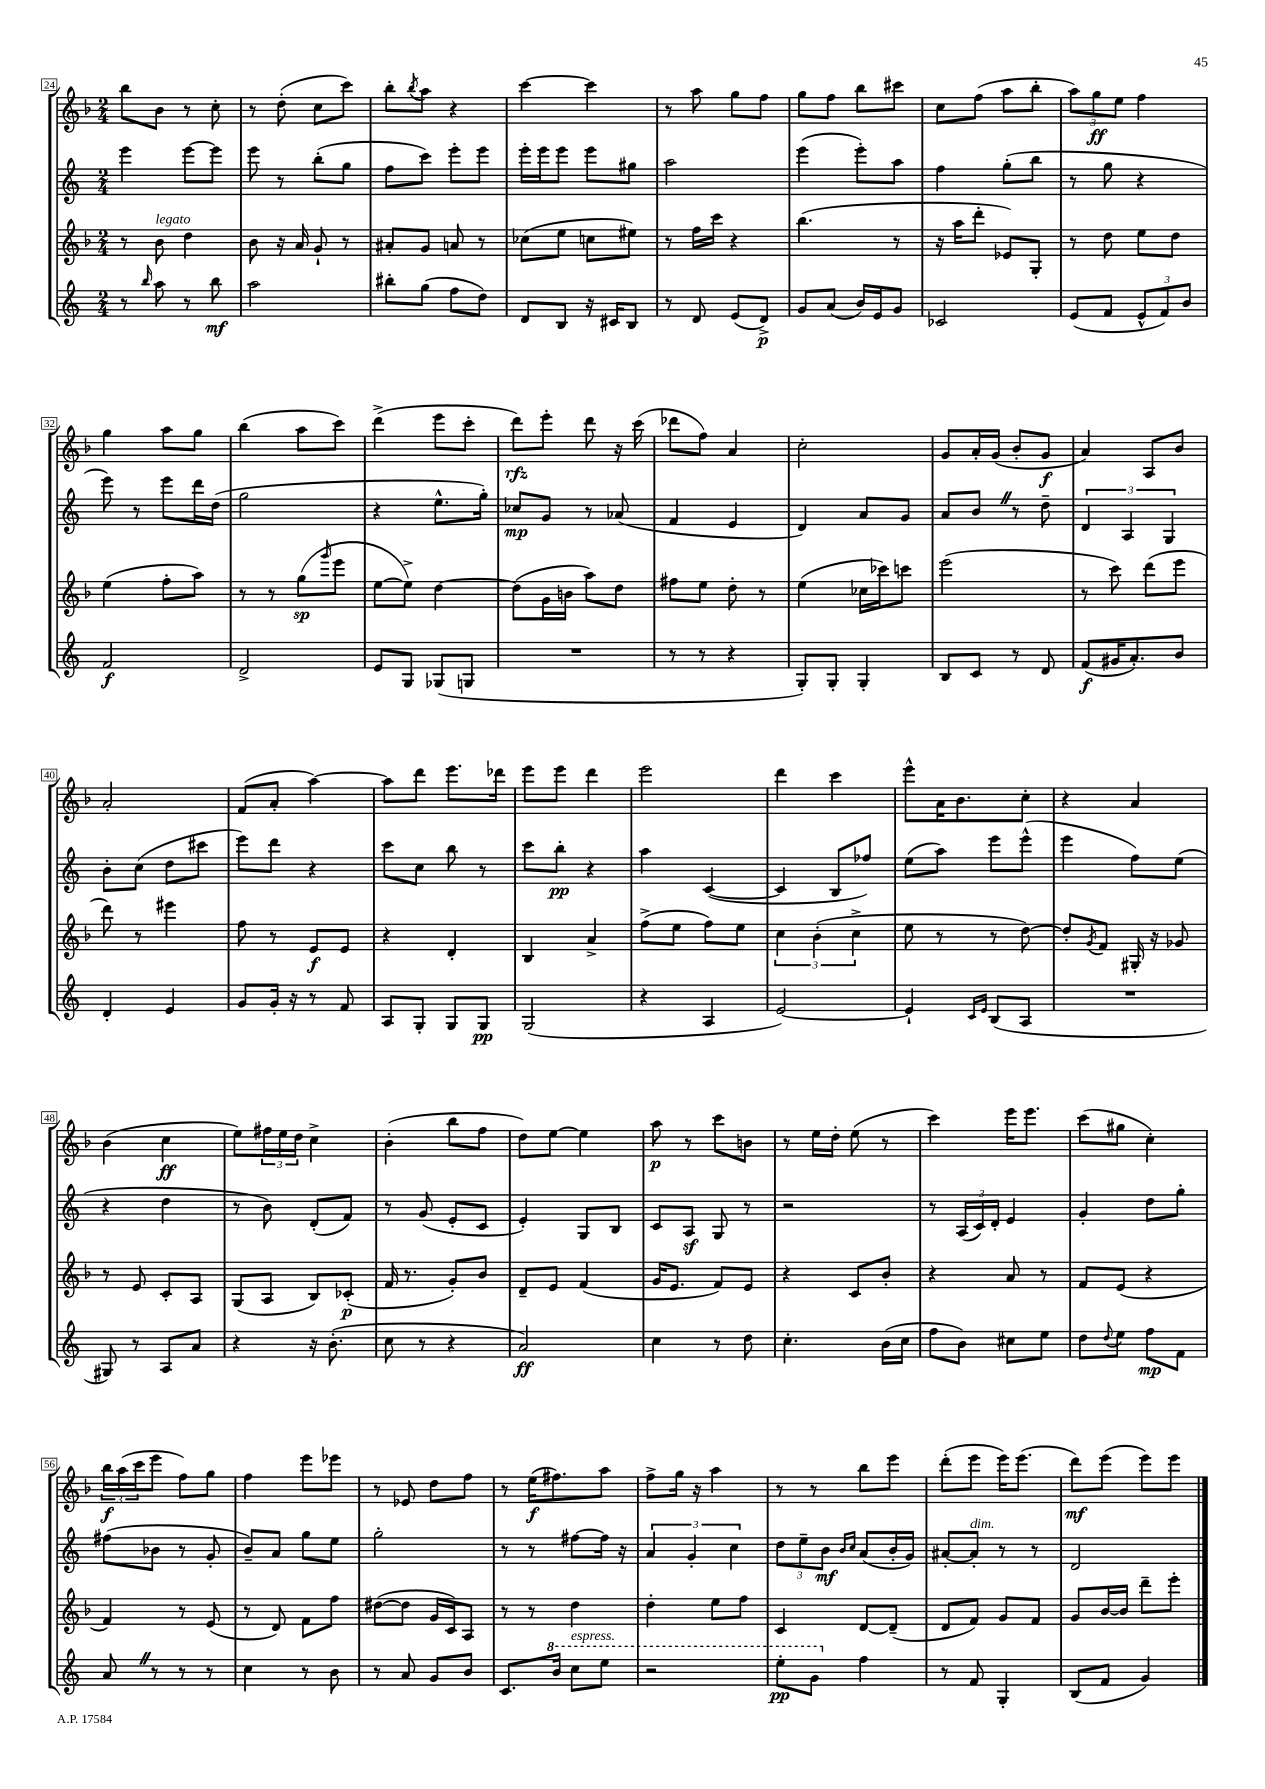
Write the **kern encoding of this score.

**kern	**kern	**kern	**kern
*staff4	*staff3	*staff2	*staff1
*clefG2	*clefG2	*clefG2	*clefG2
*k[]	*k[b-]	*k[]	*k[b-]
*M2/4	*M2/4	*M2/4	*M2/4
8r	8r	4eee	8bb-
16qqbb	.	.	.
8aa	8b-	.	8b-
8r	4dd	[8eee	8r
8bb	.	8eee]	8cc'
=	=	=	=
2aa	8b-	8eee	8r
.	16r	8r	(8dd'
.	16a	.	.
.	8g`	(8bb'	8cc
.	8r	8gg	8ccc)
=	=	=	=
8bb#'	8a#'	8ff	8bb-'
.	.	.	8qbb-
(8gg	8g	8ccc)	8aa
8ff	8a	8eee'	4r
8dd)	8r	8eee	.
=	=	=	=
8d	(8cc-	16eee'	[4ccc
.	.	16eee	.
8B	8ee	8eee	.
16r	8cc	8eee	4ccc]
16c#	.	.	.
8B	8ee#)	8gg#	.
=	=	=	=
8r	8r	2aa	8r
8d	16ff	.	8aa
.	16ccc	.	.
(8e	4r	.	8gg
8d^)	.	.	8ff
=	=	=	=
8g	(4.bb-	(4eee	8gg
(8a	.	.	8ff
16b)	.	8eee')	8bb-
16e	.	.	.
8g	8r	8aa	8ccc#
=	=	=	=
2c-	16r	4ff	8cc
.	16aa	.	.
.	8ddd'	.	(8ff
.	8e-)	(8gg'	8aa
.	8G'	8bb	8bb-'
=	=	=	=
(8e	8r	8r	12aa)
.	.	.	12gg
8f	8dd	8gg	.
.	.	.	12ee
12e^^	8ee	4r	4ff
12f)	.	.	.
.	8dd	.	.
12b	.	.	.
=	=	=	=
2f	(4ee	8eee)	4gg
.	.	8r	.
.	8ff'	8eee	8aa
.	8aa)	16ddd	8gg
.	.	(16dd	.
=	=	=	=
2d^	8r	2gg	(4bb-
.	8r	.	.
.	(8gg	.	8aa
.	16qqggg	.	.
.	8eee	.	8ccc)
=	=	=	=
8e	[8ee	4r	(4ddd^
8G	8ee^])	.	.
(8G-	[4dd	8.ee^^	8eee
8G	.	.	8ccc'
.	.	16gg')	.
=	=	=	=
2r	(8dd]	8cc-	8ddd)
.	16g	8g	8eee'
.	16b	.	.
.	8aa)	8r	8ddd
.	8dd	(8a-	16r
.	.	.	(16ccc
=	=	=	=
8r	8ff#	4f	8ddd-
8r	8ee	.	8ff)
4r	8dd'	4e	4a
.	8r	.	.
=	=	=	=
8G')	(4ee	4d)	2cc'
8G'	.	.	.
4G'	16cc-	8a	.
.	16ccc-)	.	.
.	8ccc	8g	.
=	=	=	=
8B	(2eee	8a	8g
8c	.	8b	16a'
.	.	.	(16g
8r	.	8r	8b-'
8d	.	8dd~	8g
=	=	=	=
(8f	8r	6d	4a)
16g#	8ccc)	.	.
.	.	6A	.
8.a')	.	.	.
.	(8ddd	.	8A
.	.	6G	.
8b	8eee	.	8b-
=	=	=	=
4d'	8ddd)	8b'	2a'
.	8r	(8cc	.
4e	4eee#	8dd	.
.	.	8ccc#	.
=	=	=	=
8g	8ff	8eee)	(8f
16g'	8r	8ddd	8a'
16r	.	.	.
8r	8e	4r	[4aa)
8f	8e	.	.
=	=	=	=
8A	4r	8ccc	8aa]
8G'	.	8cc	8ddd
8G	4d'	8bb	8.eee
8G	.	8r	.
.	.	.	16ddd-
=	=	=	=
(2G	4B-	8ccc	8eee
.	.	8bb'	8eee
.	4a^	4r	4ddd
=	=	=	=
4r	(8ff^	4aa	2eee
.	8ee	.	.
4A	8ff)	([4c	.
.	8ee	.	.
=	=	=	=
[2e)	6cc	4c]	4ddd
.	(6b-'	.	.
.	.	8B	4ccc
.	6cc^	.	.
.	.	8ff-)	.
=	=	=	=
4e`]	8ee	(8ee	8eee^^
.	8r	8aa)	16a
.	.	.	8.b-
16qqc	.	.	.
16qqe	.	.	.
(8B	8r	8eee	.
8A	[8dd)	(8eee^^	8cc'
=	=	=	=
2r	8dd']	4eee	4r
.	8qg	.	.
.	8f	.	.
.	16G#'	8ff)	4a
.	16r	.	.
.	8g-	(8ee	.
=	=	=	=
8G#)	8r	4r	(4b-
8r	8e	.	.
8A	8c'	4dd	4cc
8a	8A	.	.
=	=	=	=
4r	(8G	8r	8ee)
.	8A	8b)	24ff#
.	.	.	24ee
.	.	.	24dd
16r	8B-)	(8d'	4cc^
(8.b'	.	.	.
.	(8c-'	8f)	.
=	=	=	=
8cc	16f	8r	(4b-'
.	8.r	.	.
8r	.	(8g	.
4r	8g')	8e'	8bb-
.	8b-	8c	8ff
=	=	=	=
2a)	8d~	4e')	8dd)
.	8e	.	[8ee
.	(4f	8G	4ee]
.	.	8B	.
=	=	=	=
4cc	16g	8c	8aa
.	8.e	.	.
.	.	8A	8r
8r	8f)	8G	8ccc
8dd	8e	8r	8b
=	=	=	=
4.cc'	4r	2r	8r
.	.	.	16ee
.	.	.	16dd'
.	8c	.	(8ee
(16b	8b-'	.	8r
16cc	.	.	.
=	=	=	=
8ff	4r	8r	4ccc)
8b)	.	(24A	.
.	.	24c)	.
.	.	24d'	.
8cc#	8a	4e	16eee
.	.	.	8.eee
8ee	8r	.	.
=	=	=	=
8dd	8f	4g'	(8ccc
8qqdd	.	.	.
8ee	(8e	.	8gg#
8ff	4r	8dd	4cc')
8f	.	8gg'	.
=	=	=	=
8a	4f)	(8ff#	24bb-
.	.	.	(24aa
.	.	.	24ccc
8r	.	8b-	8eee
8r	8r	8r	8ff)
8r	(8e	8g'	8gg
=	=	=	=
4cc	8r	8b~)	4ff
.	8d)	8a	.
8r	8f	8gg	8eee
8b	8ff	8ee	8eee-
=	=	=	=
8r	([8dd#	2gg'	8r
8a	8dd#]	.	8e-
8g	16g	.	8dd
.	16c)	.	.
8b	8A	.	8ff
=	=	=	=
8.c	8r	8r	8r
.	8r	8r	(16ee
16bb	.	.	8.ff#)
8ccc	4dd	[8ff#	.
8eee	.	16ff#]	8aa
.	.	16r	.
=	=	=	=
2r	4dd'	6a	8ff^
.	.	.	16gg
.	.	6g'	.
.	.	.	16r
.	8ee	.	4aa
.	.	6cc	.
.	8ff	.	.
=	=	=	=
8eee'	4c	12dd	8r
.	.	12ee~	.
8gg	.	.	8r
.	.	12b	.
.	.	16qqb	.
.	.	16qqcc	.
4ff	[8d	(8a	8bb-
.	(8d~]	16b'	8eee
.	.	16g)	.
=	=	=	=
8r	8d	[8a#'	(8ddd'
8f	8f)	8a#']	8eee
4G'	8g	8r	16eee)
.	.	.	(8.eee
.	8f	8r	.
=	=	=	=
(8B	8g	2d	8ddd)
8f	[16b-	.	(8eee
.	16b-]	.	.
4g)	8ddd~	.	8eee)
.	8eee'	.	8eee
==	==	==	==
*-	*-	*-	*-
